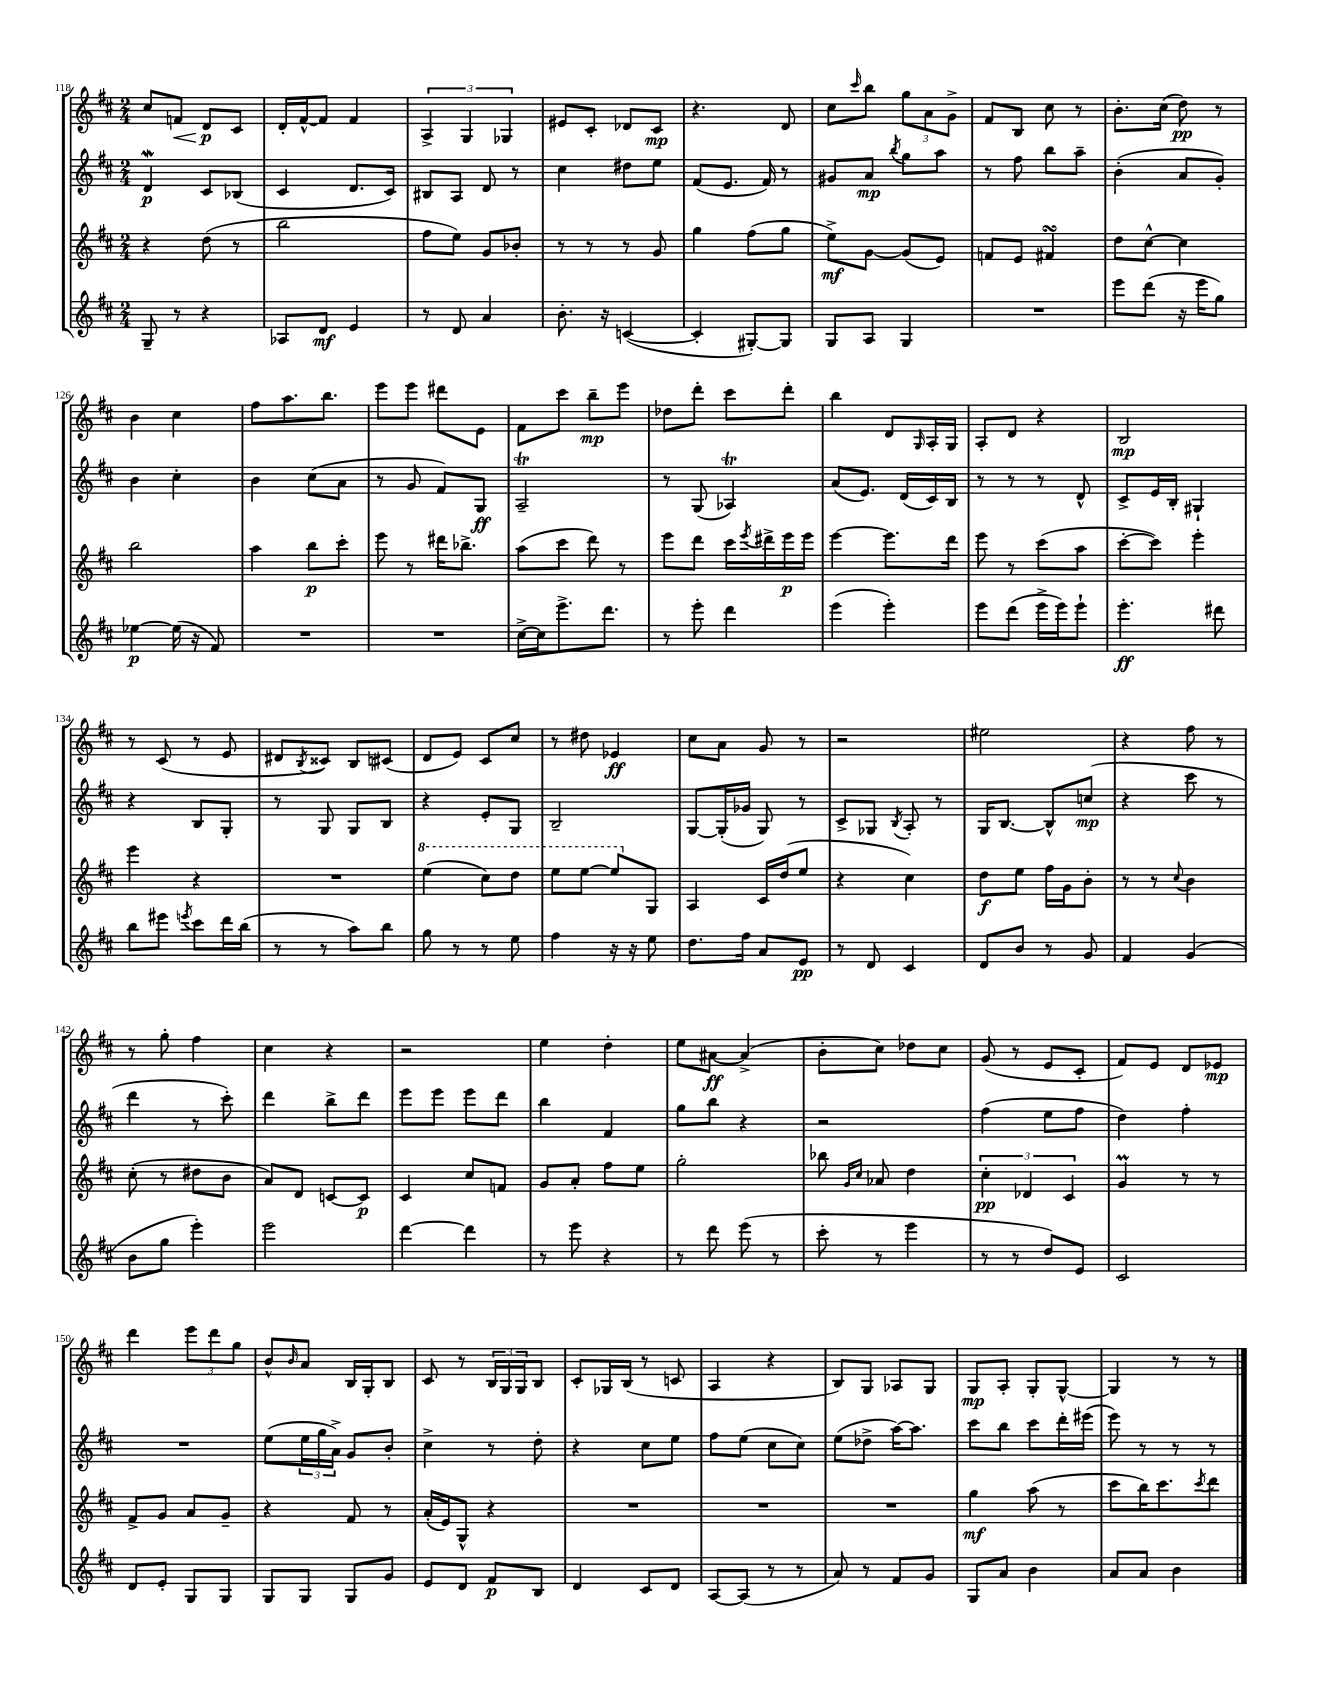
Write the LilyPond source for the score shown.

<<
\new StaffGroup <<
\new Staff = "s0" {
    \clef treble \key d \major \numericTimeSignature \time 2/4
    cis''8 f'8\< d'8\p\! cis'8 |
    d'16-. fis'16~-^ fis'8 fis'4 |
    \tuplet 3/2 { a4-> g4 ges4 } |
    eis'8 cis'8-. des'8 cis'8\mp |
    r4. d'8 |
    cis''8 \grace { cis'''16 } b''8 \tuplet 3/2 { g''8 a'8 g'8-> } |
    fis'8 b8 cis''8 r8 |
    b'8.-. cis''16( d''8\pp) r8 |
    b'4 cis''4 |
    fis''8 a''8. b''8. |
    e'''8 e'''8 dis'''8 e'8 |
    fis'8 cis'''8 b''8--\mp e'''8 |
    des''8 d'''8-. cis'''8 d'''8-. |
    b''4 d'8 \grace { g16 } a16-. g16 |
    a8-. d'8 r4 |
    b2\mp |
    r8 cis'8( r8 e'8 |
    dis'8 \acciaccatura { b8 } cisis'8) b8 cis'8( |
    d'8 e'8) cis'8 cis''8 |
    r8 dis''8 ees'4\ff |
    cis''8 a'8 g'8 r8 |
    r2 |
    eis''2 |
    r4 fis''8 r8 |
    r8 g''8-. fis''4 |
    cis''4 r4 |
    r2 |
    e''4 d''4-. |
    e''8 ais'8~\ff ais'4->( |
    b'8-. cis''8) des''8 cis''8 |
    g'8( r8 e'8 cis'8-. |
    fis'8) e'8 d'8 ees'8\mp |
    d'''4 \tuplet 3/2 { e'''8 d'''8 g''8 } |
    b'8-^ \grace { b'16 } a'8 b16 g16-. b8 |
    cis'8 r8 \tuplet 3/2 { b16 g16 g16 } b8 |
    cis'8-. ges16 b16( r8 c'8 |
    a4 r4 |
    b8) g8 aes8 g8 |
    g8\mp a8-. g8-. g8~-^ |
    g4 r8 r8 \bar "|." |
}
\new Staff = "s1" {
    \clef treble \key d \major \numericTimeSignature \time 2/4
    d'4\mordent\p cis'8 bes8( |
    cis'4 d'8. cis'16) |
    bis8 a8 d'8 r8 |
    cis''4 dis''8 e''8 |
    fis'8( e'8. fis'16) r8 |
    gis'8 a'8\mp \acciaccatura { b''8 } g''8 a''8 |
    r8 fis''8 b''8 a''8-- |
    b'4-.( a'8 g'8-.) |
    b'4 cis''4-. |
    b'4 cis''8( a'8 |
    r8 g'8 fis'8) g8\ff |
    a2--\trill |
    r8 g8( aes4\trill) |
    a'8( e'8.) d'16( cis'16) b16 |
    r8 r8 r8 d'8-^ |
    cis'8-> e'16 b16-. gis4-! |
    r4 b8 g8-. |
    r8 g8 g8 b8 |
    r4 e'8-. g8 |
    b2-- |
    g8~ g16-.( ges'16 g8) r8 |
    cis'8-> ges8 \acciaccatura { b8 } a8-. r8 |
    g16 b8.~ b8-^ c''8\mp( |
    r4 cis'''8 r8 |
    d'''4 r8 cis'''8-.) |
    d'''4 b''8-> d'''8 |
    e'''8 e'''8 e'''8 d'''8 |
    b''4 fis'4 |
    g''8 b''8 r4 |
    r2 |
    fis''4( e''8 fis''8 |
    d''4) fis''4-. |
    R2 |
    e''8( \tuplet 3/2 { e''16 g''16 a'16->) } g'8 b'8-. |
    cis''4-> r8 d''8-. |
    r4 cis''8 e''8 |
    fis''8 e''8( cis''8 cis''8) |
    e''8( des''8-> a''16~) a''8. |
    cis'''8 b''8 cis'''8 d'''16-. eis'''16( |
    e'''8) r8 r8 r8 \bar "|." |
}
\new Staff = "s2" {
    \clef treble \key d \major \numericTimeSignature \time 2/4
    r4 d''8( r8 |
    b''2 |
    fis''8 e''8) g'8 bes'8-. |
    r8 r8 r8 g'8 |
    g''4 fis''8( g''8 |
    e''8->\mf) g'8~ g'8( e'8) |
    f'8 e'8 fis'4\turn |
    d''8 cis''8~-^ cis''4 |
    b''2 |
    a''4 b''8\p cis'''8-. |
    e'''8 r8 dis'''16 bes''8.-> |
    a''8( cis'''8 d'''8) r8 |
    e'''8 d'''8 cis'''16 \acciaccatura { e'''8 } dis'''16-> e'''16\p e'''16 |
    e'''4~ e'''8. d'''16 |
    e'''8 r8 cis'''8( a''8 |
    cis'''8~-. cis'''8) e'''4-. |
    e'''4 r4 |
    R2 |
    \ottava #1 e'''4( cis'''8) d'''8 |
    e'''8 e'''8~ e'''8 \ottava #0 g8 |
    a4 cis'16 d''16( e''8 |
    r4 cis''4) |
    d''8\f e''8 fis''16 g'16 b'8-. |
    r8 r8 \appoggiatura { cis''8 } b'4 |
    cis''8-.( r8 dis''8 b'8 |
    a'8) d'8 c'8~ c'8\p |
    cis'4 cis''8 f'8 |
    g'8 a'8-. fis''8 e''8 |
    g''2-. |
    bes''8 \grace { g'16 cis''16 } aes'8 d''4 |
    \tuplet 3/2 { cis''4-.\pp des'4 cis'4 } |
    g'4\prall r8 r8 |
    fis'8-> g'8 a'8 g'8-- |
    r4 fis'8 r8 |
    a'16-.( e'16) g8-^ r4 |
    R2 |
    R2 |
    R2 |
    g''4\mf a''8( r8 |
    cis'''8 b''16) cis'''8. \acciaccatura { cis'''8 } d'''8 \bar "|." |
}
\new Staff = "s3" {
    \clef treble \key d \major \numericTimeSignature \time 2/4
    g8-- r8 r4 |
    aes8 d'8\mf e'4 |
    r8 d'8 a'4 |
    b'8.-. r16 c'4~( |
    c'4-. gis8~-.) gis8 |
    g8 a8 g4 |
    R2 |
    e'''8 d'''8( r16 e'''16 g''8) |
    ees''4~\p ees''16( r16 fis'8) |
    R2 |
    R2 |
    cis''16~-> cis''16 e'''8.-> d'''8. |
    r8 e'''8-. d'''4 |
    e'''4( e'''4-.) |
    e'''8 d'''8( e'''16-> e'''16) e'''8-! |
    e'''4.-.\ff dis'''8 |
    b''8 eis'''8 \acciaccatura { e'''8 } cis'''8 d'''16 b''16( |
    r8 r8 a''8) b''8 |
    g''8 r8 r8 e''8 |
    fis''4 r16 r16 e''8 |
    d''8. fis''16 a'8 e'8\pp |
    r8 d'8 cis'4 |
    d'8 b'8 r8 g'8 |
    fis'4 g'4( |
    b'8 g''8 e'''4-.) |
    e'''2 |
    d'''4~ d'''4 |
    r8 e'''8 r4 |
    r8 d'''8 e'''8( r8 |
    cis'''8-. r8 e'''4 |
    r8 r8 d''8) e'8 |
    cis'2 |
    d'8 e'8-. g8 g8 |
    g8 g8 g8 g'8 |
    e'8 d'8 fis'8\p b8 |
    d'4 cis'8 d'8 |
    a8~ a8( r8 r8 |
    a'8) r8 fis'8 g'8 |
    g8 a'8 b'4 |
    a'8 a'8 b'4 \bar "|." |
}
>>
>>
\layout { \context { \Score currentBarNumber = #118 } }
